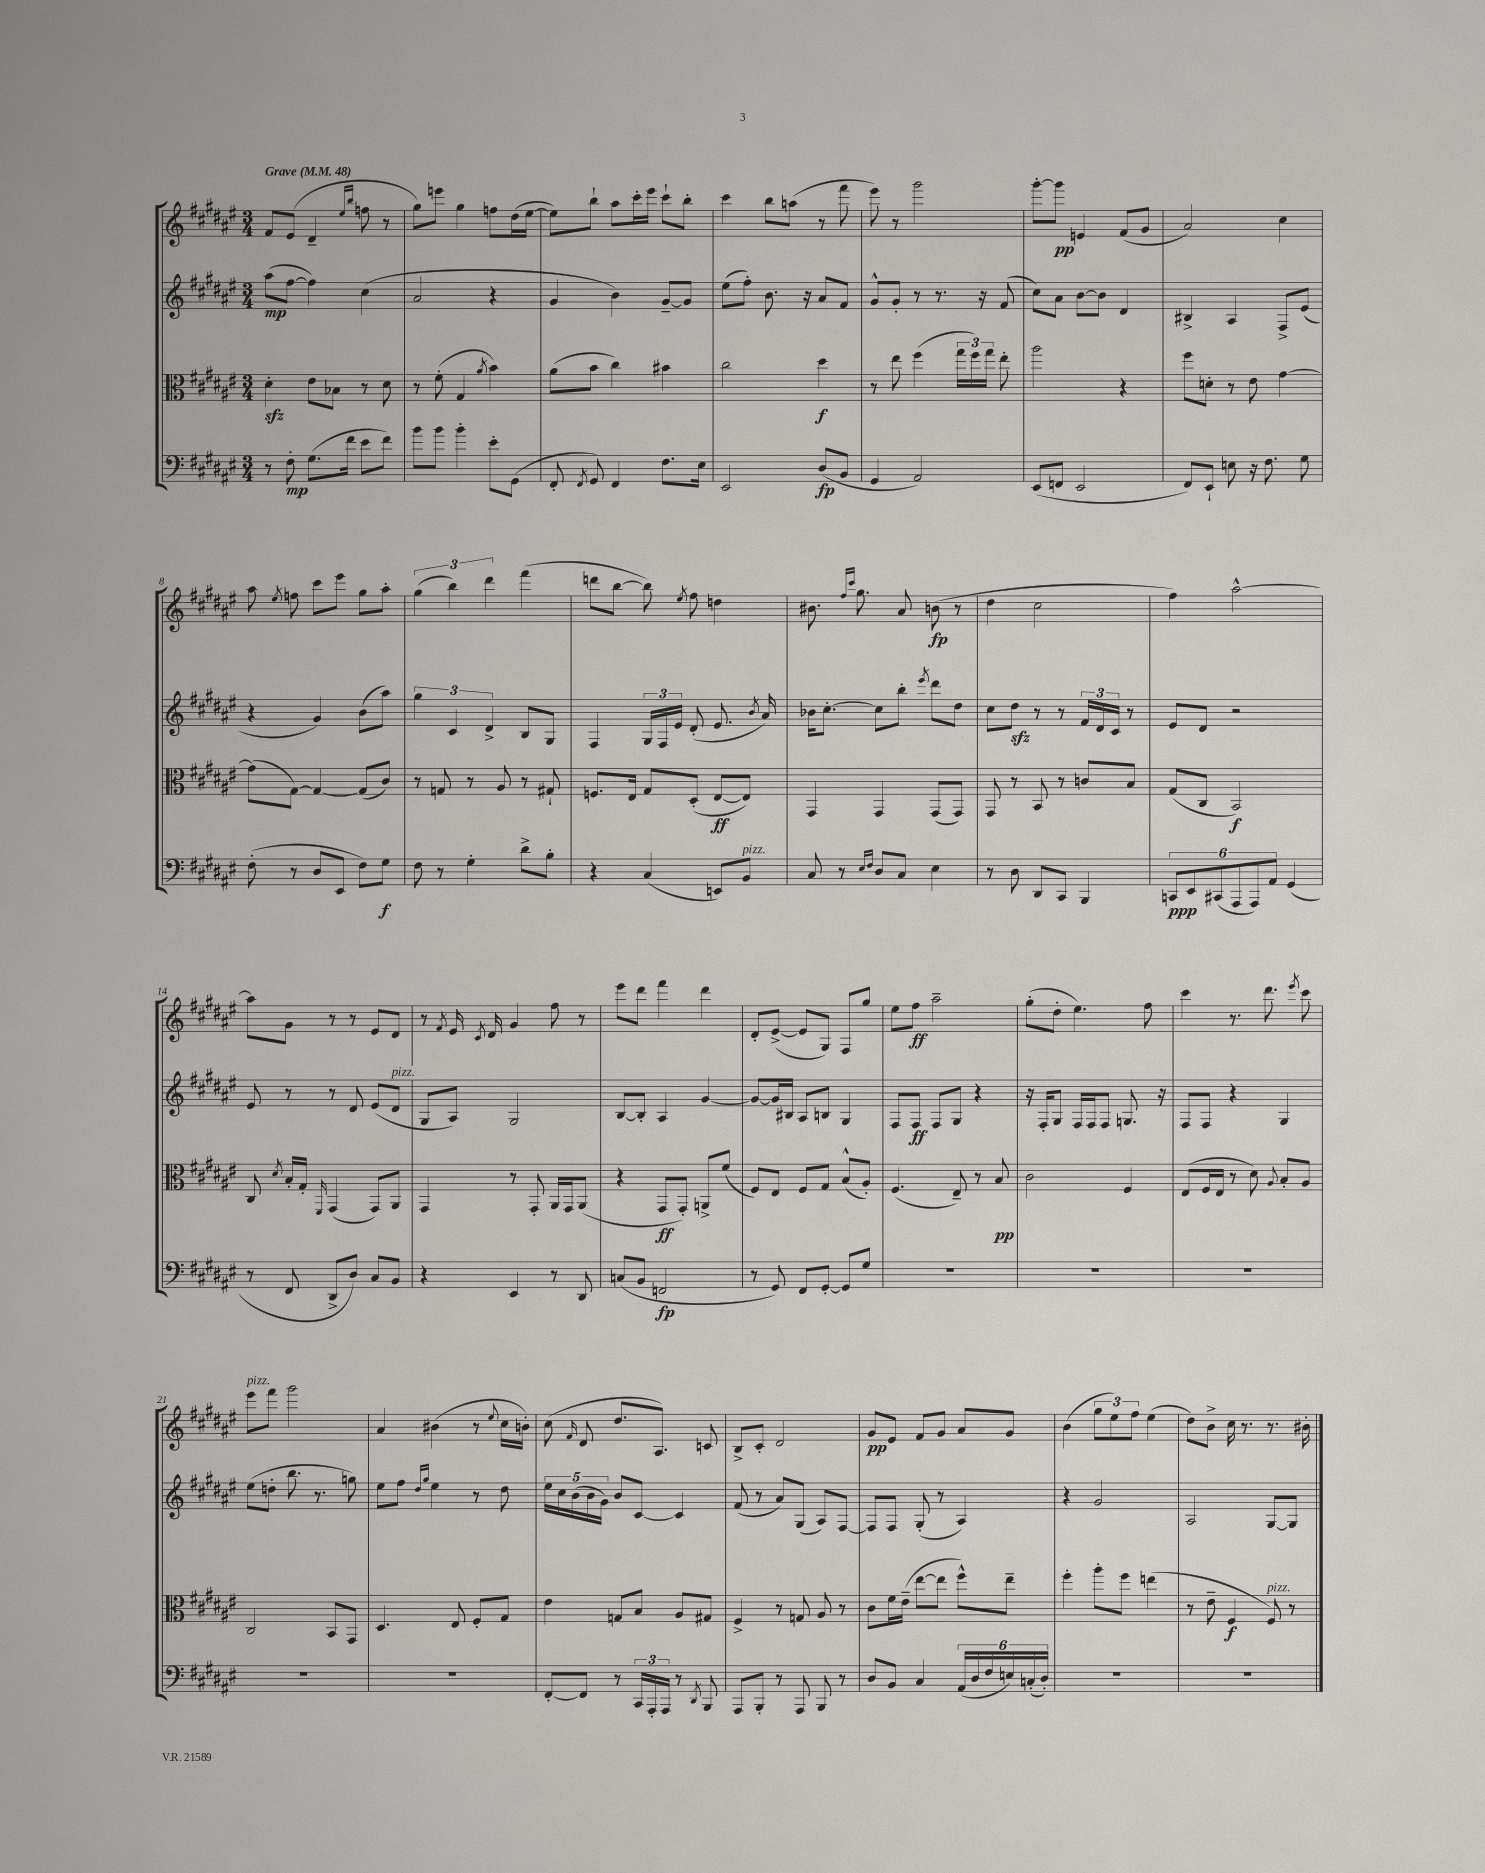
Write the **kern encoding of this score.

**kern	**kern	**kern	**kern
*staff4	*staff3	*staff2	*staff1
*clefF4	*clefC3	*clefG2	*clefG2
*k[f#c#g#d#a#e#]	*k[f#c#g#d#a#e#]	*k[f#c#g#d#a#e#]	*k[f#c#g#d#a#e#]
*M3/4	*M3/4	*M3/4	*M3/4
*MM48	*MM48	*MM48	*MM48
8r	4d#'	(8aa#	8f#
8F#'	.	[8ff#	(8e#
(8.G#	8e#	4ff#])	4d#~
.	8B-	.	.
16f#	.	.	.
.	.	.	16qqee#
.	.	.	16qqbb
8e#	8r	(4cc#	8ff
8f#)	8d#	.	8r
=	=	=	=
8b	8r	2a#	8gg#)
8b	(8f#'	.	8eee
4b'	4G#	.	4gg#
.	8qa#	.	.
8e#'	4b)	4r	8ff
(8GG#	.	.	(16dd#
.	.	.	[16ee#
=	=	=	=
8FF#'	(8a#	4g#	8ee#])
8qFF#	.	.	.
8GG#)	8b	.	8bb`
4FF#	4cc#)	4b)	8aa#
.	.	.	16ccc#'
.	.	.	16eee#
8.F#	4b#	[8g#~	8ccc#`
.	.	8g#]	8bb'
16E#	.	.	.
=	=	=	=
2EE#	2cc#	(8ee#	4ccc#
.	.	8ff#')	.
.	.	8.b	8bb
.	.	.	(8aa
.	.	16r	.
(8D#	4dd#	8a#	8r
8BB	.	8f#	8fff#
=	=	=	=
4GG#	8r	8g#^^	8eee#)
.	8ee#	8g#'	8r
2AA#)	(4ff#	8r	2ggg#
.	.	8.r	.
.	24gg#	.	.
.	24ff#)	.	.
.	.	16r	.
.	24gg#	.	.
.	8ee#'	(8f#	.
=	=	=	=
(8EE#	2aa#	8cc#)	[8ggg#'
8FF	.	8a#	8ggg#]
2EE#	.	[8b	4e
.	.	8b]	.
.	4r	4d#	(8f#
.	.	.	8g#
=	=	=	=
8FF#)	8ff#	4B#^	2a#)
8EE#`	8d'	.	.
8E	8r	4A#	.
16r	8e#	.	.
8.F#	.	.	.
.	[4g#	8F#^	4cc#
8G#	.	(8e#	.
=	=	=	=
(8F#'	(8g#]	4r	8aa#
.	.	.	8qee#
8r	[8G#)	.	8ff
8D#	4G#_	4g#)	8ccc#
8EE#	.	.	8eee#
8F#)	(8G#]	(8b	8gg#
8G#	8c#)	8aa#)	8aa#'
=	=	=	=
8F#	8r	6gg#	(6gg#
8r	8G	.	.
.	.	6c#	6bb)
4G#'	8r	.	.
.	.	6d#^	6ddd#
.	8A#	.	.
8d#^	8r	8B	(4fff#
8B'	8G#`	8G#	.
=	=	=	=
4r	8.F	4F#	8ddd
.	.	.	[8bb
.	16E#	.	.
(4C#	8G#	24G#	8bb])
.	.	24F#	.
.	.	24e#	.
.	.	.	8qee#
.	(8D#'	(8d#'	8ff#
8EE)	[8E#	8.e#	4dd
8BB	8E#])	.	.
.	.	8qb	.
.	.	16a#)	.
=	=	=	=
8C#	4GG#	16b-	8.b#
.	.	[8.cc#'	.
8r	.	.	.
.	.	.	16qqff#
.	.	.	16qqccc#
.	.	.	8.gg#
16qqE#	.	.	.
16qqF#	.	.	.
8D#	4GG#	8cc#]	.
8C#	.	8bb'	8a#
.	.	8qeee#	.
4E#	(8GG#	8ddd#	(8b
.	8GG#)	8dd#	8r
=	=	=	=
8r	8GG#	8cc#	4dd#
8D#	8r	8dd#	.
8DD#	8BB	8r	2cc#
8CC#	8r	8r	.
4BBB	8c	24f#	.
.	.	24d#	.
.	.	24c#	.
.	8B	8r	.
=	=	=	=
12CC	(8G#	8e#	4ff#)
12EE#	.	.	.
.	8C#	8d#	.
(12CC#	.	.	.
12AAA#	2BB)	2r	[2aa#^^
12AAA#)	.	.	.
12AA#	.	.	.
(4GG#	.	.	.
=	=	=	=
8r	8C#	8e#	8aa#]
.	8qd#	.	.
8FF#	16B'	8r	8g#
.	16G#'	.	.
.	16qqFF#	.	.
8DD#^	(4GG#	8r	8r
8D#)	.	8d#	8r
8C#	8GG#)	(8e#	8e#
8BB	8AA#	8d#	8d#
=	=	=	=
4r	4GG#	8G#	8r
.	.	.	8qf#
.	.	8A#)	16e#
.	.	.	8qc#
.	.	.	16d#
4EE#	8r	2G#	4g#
.	8GG#'	.	.
8r	16AA#	.	8ff#
.	16GG#	.	.
8DD#	(8AA#	.	8r
=	=	=	=
(8C	4r	[8B	8eee#
8BB	.	8B']	8ddd#
2FF	8GG#	4A#	4fff#
.	8GG#')	.	.
.	8AA^	[4g#	4ddd#
.	(8f#	.	.
=	=	=	=
8r	8F#)	8g#_	8d#'
8GG#)	8E#	16g#]	([8e#^
.	.	16B#	.
8FF#	8F#	8A#	8e#]
[8GG#'	8G#	8B	8G#)
8GG#]	(8B^^	4G#	8F#
8G#	8A#')	.	8gg#
=	=	=	=
2.r	(4.F#	8F#	8ee#
.	.	8F#	8ff#
.	.	8F#	2aa#~
.	8E#~)	8G#	.
.	8r	4r	.
.	8B	.	.
=	=	=	=
2.r	2c#	16r	(8gg#'
.	.	16F#'	.
.	.	8G#	8dd#'
.	.	16F#	4.ee#)
.	.	16F#	.
.	.	8F#	.
.	4F#	8.G	.
.	.	.	8ff#
.	.	16r	.
=	=	=	=
2.r	(8E#	8F#	4ccc#
.	16F#	8F#	.
.	16E#	.	.
.	8r	4r	8.r
.	8d#)	.	.
.	.	.	8.ddd#
.	8qqA#	.	.
.	8B'	4G#	.
.	.	.	8qeee#
.	8A#	.	8ccc#
=	=	=	=
2.r	2C#	(8ee#	8eee#
.	.	8dd'	8fff#
.	.	8.bb	2ggg#
.	.	8.r	.
.	8BB	.	.
.	8GG#	8gg)	.
=	=	=	=
2.r	4.D#	8ee#	4a#
.	.	8ff#	.
.	.	16qqdd#	.
.	.	16qqgg#	.
.	.	4ee#	(4b#
.	8E#	.	.
.	8F#'	8r	8r
.	.	.	8qqee#
.	8G#	8dd#	16cc#
.	.	.	16b')
=	=	=	=
[8FF#'	4e#	20ee#	(8cc#
.	.	20cc#	.
.	.	(20b	.
.	.	.	16qqf#
8FF#]	.	.	8d#
.	.	20b	.
.	.	20g#)	.
8r	8G	8b	8.dd#
24CC#	8B	[8c#	.
24AAA#'	.	.	.
.	.	.	8.A#)
24AAA#	.	.	.
8r	8A#	4c#]	.
8qDD#	.	.	.
8BBB	8G#	.	8c
=	=	=	=
8AAA#	4F#^	(8f#	8B^
8BBB'	.	8r	8c#'
8r	8r	8a#)	2d#
8AAA#	8G	(8G#	.
8BBB	8A#	8A#)	.
8r	8r	[8F#	.
=	=	=	=
8D#	8c#	8F#]	8g#
8BB	16f#	8F#	8e#
.	(16e#~	.	.
4C#	[8ee#	(8G#'	8f#
.	8ee#]	8r	8g#
(24AA#	8ff#^^)	4A#)	8a#
24D#	.	.	.
24F#	.	.	.
24E)	8ee#~	.	8g#
(24C'	.	.	.
24D#')	.	.	.
=	=	=	=
2.r	4ff#'	4r	(4b
.	8aa#'	2g#	12gg#
.	.	.	12ee#)
.	8ff#	.	.
.	.	.	12ff#
.	(4ee	.	(4ee#
=	=	=	=
2.r	8r	2A#	8dd#)
.	8e#~	.	8b^
.	4F#	.	16cc#
.	.	.	8.r
.	8F#)	[8G#	8.r
.	8r	8G#]	.
.	.	.	16b#'
==	==	==	==
*-	*-	*-	*-
